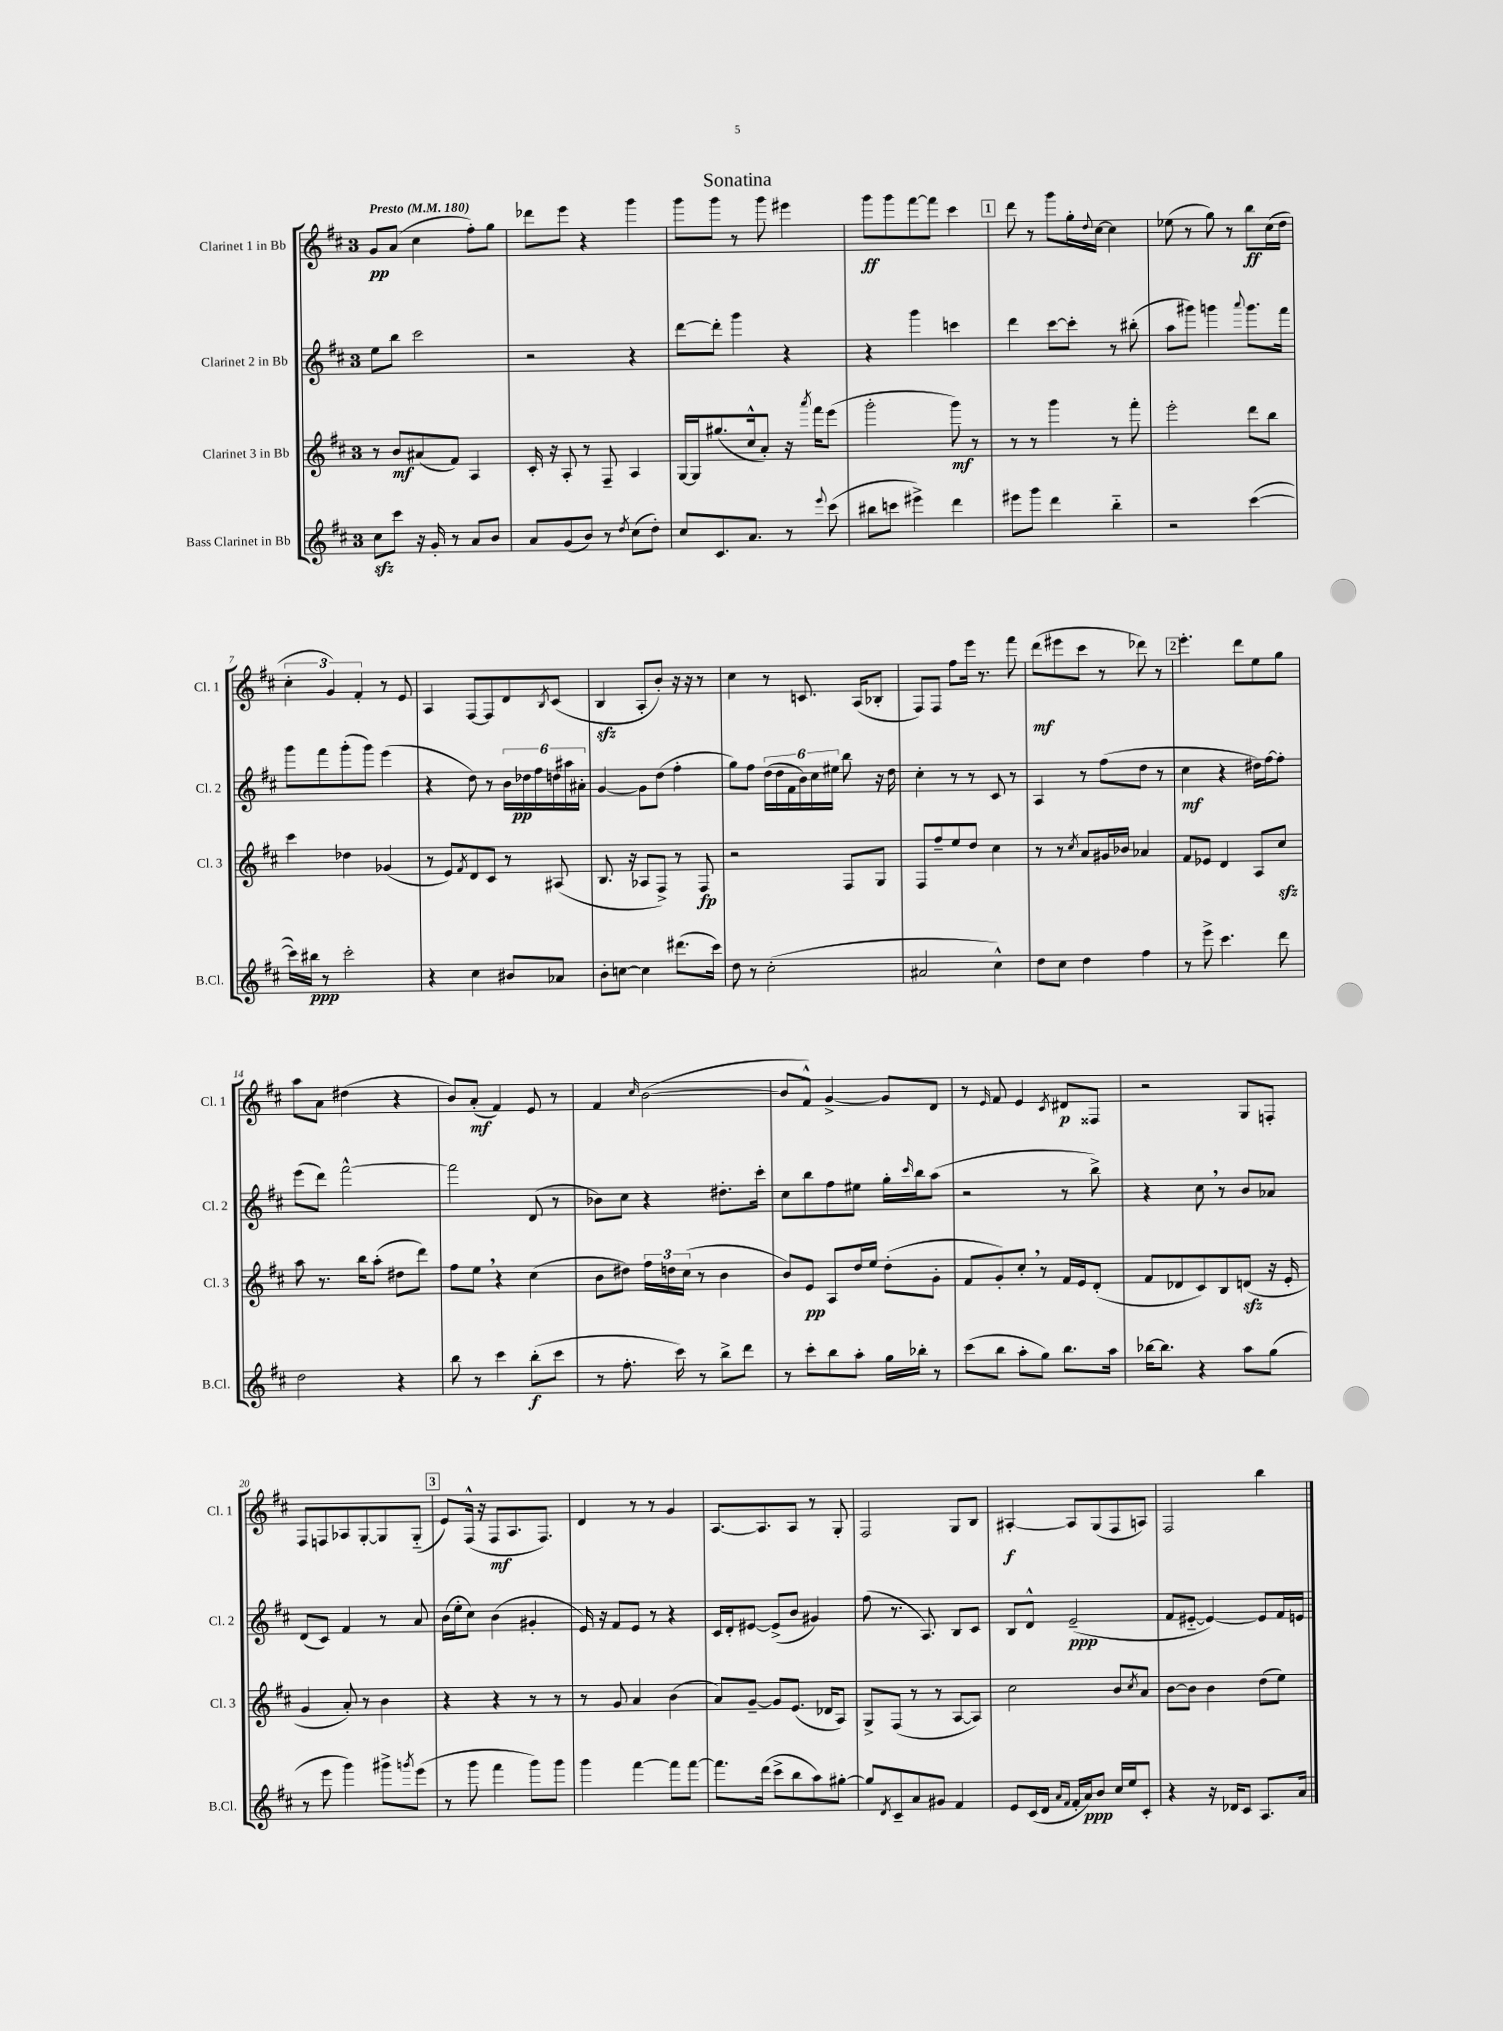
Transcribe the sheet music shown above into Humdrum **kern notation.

**kern	**kern	**kern	**kern
*staff4	*staff3	*staff2	*staff1
*clefG2	*clefG2	*clefG2	*clefG2
*k[f#c#]	*k[f#c#]	*k[f#c#]	*k[f#c#]
*M3/4	*M3/4	*M3/4	*M3/4
*MM180	*MM180	*MM180	*MM180
8cc#	8r	8ee	8g
8ccc#	8b	8bb	(8a
16r	(8a#	2ccc#	4cc#
16g'	.	.	.
8r	8f#)	.	.
8a	4A	.	8ff#')
8b	.	.	8gg
=	=	=	=
8a	16c#'	2r	8ddd-
.	16r	.	.
(8g	8A'	.	8eee
8b)	8r	.	4r
8r	8F#~	.	.
8qdd	.	.	.
(8cc#	4A	4r	4ggg
8dd')	.	.	.
=	=	=	=
8cc#	[16G	[8ddd	8ggg
.	16G]	.	.
8.c#	(8.gg#	8ddd']	8ggg
.	.	4ggg	8r
8.a	16cc#^^	.	.
.	8a')	.	8ggg
8r	16r	4r	4eee#
.	8qaaa	.	.
.	16fff#	.	.
8qqeee	.	.	.
(8ccc#	(8eee	.	.
=	=	=	=
8bb#	2ggg'	4r	8ggg
8ccc	.	.	8ggg
4eee#^)	.	4ggg	[8fff#
.	.	.	8fff#]
4ddd	8ggg)	4ccc	4ccc#
.	8r	.	.
=	=	=	=
8eee#	8r	4ddd	8ddd
8ggg	8r	.	8r
4ddd	4ggg	[8ccc#	8ggg
.	.	8ccc#']	16gg'
.	.	.	8qqdd
.	.	.	[16cc#
4bb'~	8r	8r	4cc#]
.	8fff#'	(8bb#'	.
=	=	=	=
2r	2eee'	8aa	(8ee-
.	.	8ggg#)	8r
.	.	4ggg	8gg)
.	.	.	8r
.	.	8qqaaa	.
([4ccc#	8ddd	8.ggg	8bb
.	8bb	.	(16cc#
.	.	16fff#	16dd
=	=	=	=
16ccc#])	4ccc#	8ggg	6cc#'
16bb#	.	.	.
8r	.	8fff#	.
.	.	.	6g)
2ccc#'	4dd-	(8ggg'	.
.	.	.	6f#'
.	.	8ggg)	.
.	(4g-	(4eee	8r
.	.	.	8e
=	=	=	=
4r	8r	4r	4A
.	8e)	.	.
.	8qf#	.	.
4cc#	8d	8dd)	[8F#
.	8c#	8r	8F#]
8b#	8r	24b	8d
.	.	24dd-	.
.	.	24ff#	.
.	.	.	8qB
8a-	(8A#	24dd	(8c#
.	.	24aa#	.
.	.	24a#'	.
=	=	=	=
8b'	8.B	[4g	4B
[8cc	.	.	.
.	16r	.	.
4cc]	8A-	8g]	8A'
.	8F#^)	(8dd	8b')
(8.ddd#	8r	4ff#'	16r
.	.	.	16r
.	8F#	.	8r
16ccc#)	.	.	.
=	=	=	=
8dd	2r	8gg)	4cc#
8r	.	8ff#	.
(2cc#'	.	(24dd	8r
.	.	24dd	.
.	.	24f#	.
.	.	24b)	8.c
.	.	24cc#	.
.	.	24ee#	.
.	8F#	8bb	.
.	.	.	(16A
.	8G	16r	8B-'
.	.	16dd	.
=	=	=	=
2a#	8F#	4cc#'	8F#)
.	8ff#~	.	8F#
.	8ee	8r	8ff#
.	8dd	8r	16eee
.	.	.	8.r
4cc#^^)	4cc#	8c#	.
.	.	8r	8fff#
=	=	=	=
8dd	8r	4A	(8ddd
8cc#	8r	.	8eee#
.	8qcc#	.	.
4dd	8a	8r	8ccc#
.	16g#	(8ff#	8r
.	16b-	.	.
4ff#	4a-	8dd	8ddd-)
.	.	8r	8r
=	=	=	=
8r	8f#	4cc#	4.eee'
8eee^	8e-	.	.
4.ccc#	4d	4r	.
.	.	.	8ddd
.	8A	16dd#)	8ee
.	.	[16ff#	.
8ddd	8cc#	8ff#']	8gg
=	=	=	=
2dd	8aa	(8eee	8aa
.	8.r	8ddd)	8a
.	.	[2fff#^^	(4dd#
.	16bb	.	.
.	(8aa'	.	.
4r	8dd#	.	4r
.	8ddd)	.	.
=	=	=	=
8bb	8ff#	2fff#]	8b)
8r	8ee	.	(8a'
4ccc#	4r	.	4f#)
(8bb'	(4cc#	(8d	8e
8ccc#	.	8r	8r
=	=	=	=
8r	8b	8b-)	4f#
8.ff#'	8dd#)	8cc#	.
.	.	.	16qqcc#
.	24ff#	4r	([2b
.	24dd	.	.
16ccc#)	.	.	.
.	(24cc#	.	.
8r	8r	.	.
8bb^	4b	8.dd#'	.
8ddd	.	.	.
.	.	16ccc#'	.
=	=	=	=
8r	8b)	8cc#	8b]
8ccc#'	8e	8bb	8f#^^)
8bb	8A	8ff#	[4g^
8aa'	16dd	8ee#	.
.	16ee	.	.
16gg	(8dd'	16gg'	8g]
.	.	16qqccc#	.
16bb-'	.	16bb	.
8r	8g'	(8aa	8d
=	=	=	=
(8ccc#	8f#	2r	8r
.	.	.	16qqe
8bb	8g')	.	8f#
8aa'	8cc#'	.	4e
8gg)	8r	.	.
.	.	.	8qc#
8.bb	16f#	8r	8d#
.	16e	.	.
.	(8d'	8bb^)	8F##
16aa	.	.	.
=	=	=	=
[16bb-	8f#	4r	2r
8.bb-]	.	.	.
.	8d-	.	.
4r	8c#)	8cc#	.
.	8B	8r	.
8aa	(8d	8b	8G
(8gg	16r	8a-	8F'
.	16e'	.	.
=	=	=	=
8r	4g	(8d	8F#
8eee	.	8c#)	8F
4ggg)	8a')	4f#	8A-
.	8r	.	[8G'
8ggg#^	4b	8r	8G]
8qggg	.	.	.
(8eee	.	8a	(8G'~
=	=	=	=
8r	4r	(16b	8e)
.	.	16ee'	.
8ggg	.	8cc#)	(16F#^^
.	.	.	16r
4fff#	4r	(4b	8F#
.	.	.	8.A
8ggg)	8r	4g#'	.
.	.	.	8.F#)
8ggg	8r	.	.
=	=	=	=
4ggg	8r	16e)	4d
.	.	16r	.
.	8g	8f#	.
[4fff#	4a	8e	8r
.	.	8r	8r
8fff#]	(4b	4r	4g
[8fff#	.	.	.
=	=	=	=
8.fff#]	8a)	16c#	[8.A
.	.	16d'	.
.	[8g~	[8e#	.
(16ddd	.	.	8.A]
8ccc#^	8g]	(8e#^]	.
8bb	(8.e	8b	8A
8aa)	.	4g#)	8r
.	16d-	.	.
[8gg#'	8A)	.	8G'
=	=	=	=
8gg#]	8G^	(8ff#	2F#
8qd	.	.	.
8c#~	(8F#	8.r	.
8a	8r	.	.
.	.	8.A)	.
8g#	8r	.	.
4f#	[8A	8B	8G
.	8A])	8c#	8B
=	=	=	=
8e	2cc#	8B	[4A#'
(16c#	.	8d^^	.
16d	.	.	.
16qqa	.	.	.
16qqf#	.	.	.
16f#'	.	(2e~	8A#]
16a)	.	.	.
8b	.	.	(8G
16cc#	8b	.	8F#
16ee	.	.	.
.	8qcc#	.	.
8c#'	8a	.	8A)
=	=	=	=
4r	[8b	8f#	2F#
.	8b]	[8e#'~	.
16r	4b	4e#_)	.
16d-	.	.	.
8c#	.	.	.
8.A	(8dd	8e#]	4bb
.	8ee)	16f#	.
16a	.	16e	.
==	==	==	==
*-	*-	*-	*-
